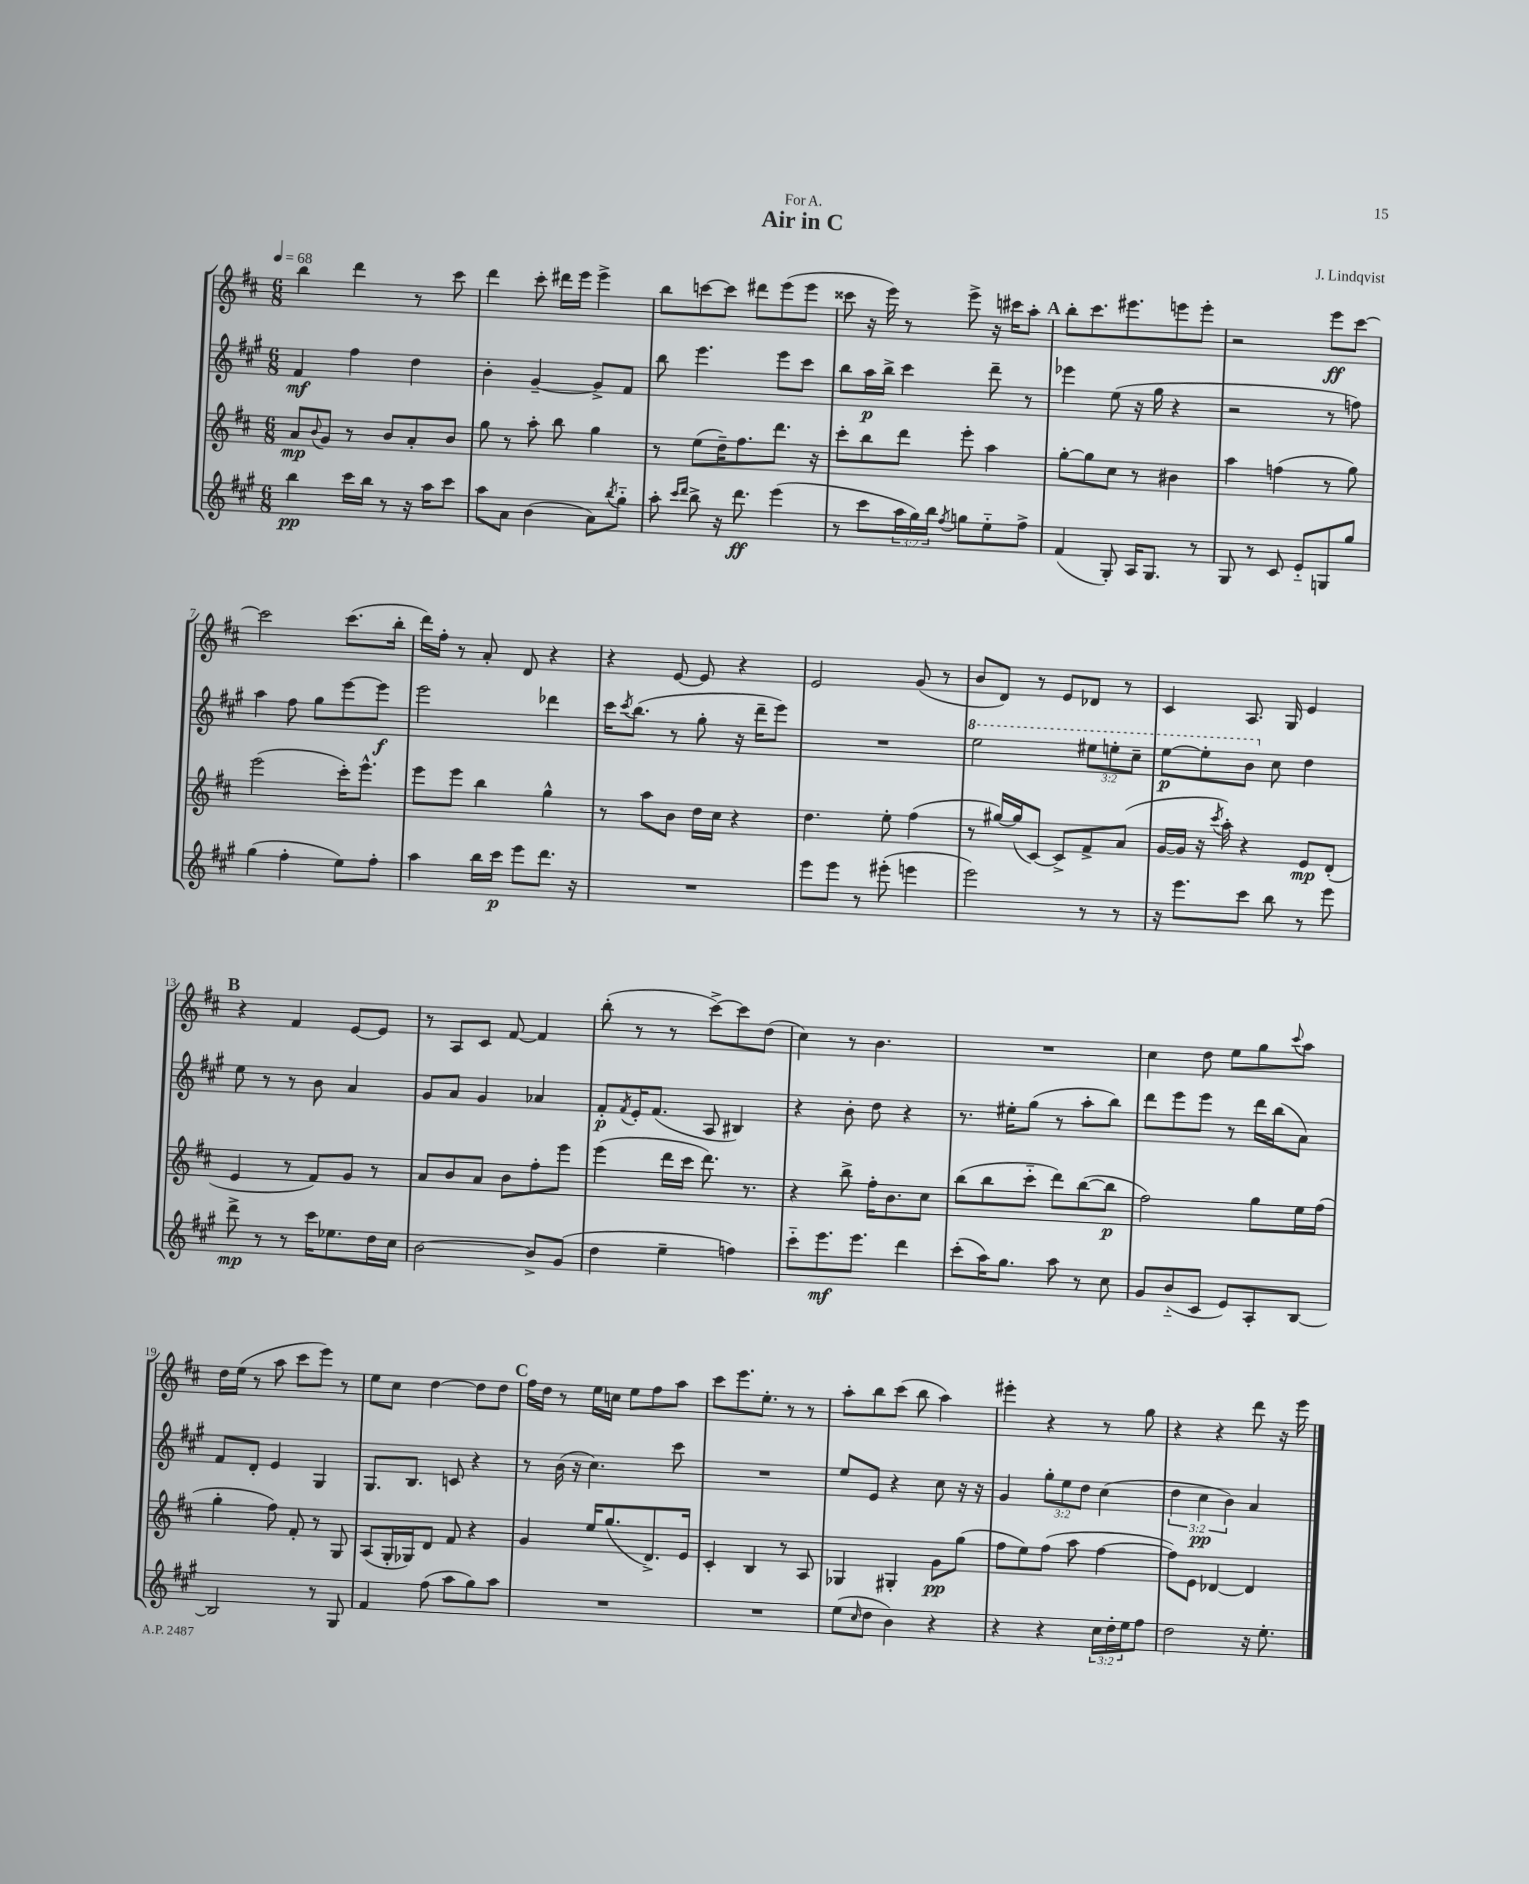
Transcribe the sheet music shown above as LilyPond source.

\header { title = "Air in C" composer = "J. Lindqvist" dedication = "For A." }
<<
\new StaffGroup <<
\new Staff = "s0" {
    \clef treble \key d \major \numericTimeSignature \time 6/8 \tempo 4 = 68
    b''4 d'''4 r8 cis'''8 |
    d'''4 cis'''8-. dis'''16 e'''16 e'''4-> |
    b''8 c'''8~ c'''8 dis'''8 e'''8( e'''8 |
    cisis'''8 r16 e'''16) r8 e'''8-> r16 cis'''16 a''8-. |
    \mark \markup { \bold "A" } b''8-. cis'''8. eis'''8. e'''8 e'''8-. |
    r2 e'''8\ff cis'''8~ |
    cis'''2 cis'''8.( b''16-. |
    d'''16) fis''16-. r8 a'8-. d'8 r4 |
    r4 e'8~ e'8 r4 |
    e'2 g'8( r8 |
    b'8 d'8) r8 e'8 des'8 r8 |
    cis'4 a8. g16 e'4 |
    \mark \markup { \bold "B" } r4 fis'4 e'8~ e'8 |
    r8 a8 cis'8 fis'8~ fis'4 |
    b''8-.( r8 r8 cis'''8~->) cis'''8 d''8( |
    cis''4) r8 b'4. |
    R2. |
    cis''4 d''8 e''8 g''8 \appoggiatura { cis'''8 } a''8 |
    d''16 e''16( r8 a''8 cis'''8 e'''8) r8 |
    e''8 cis''8 d''4~ d''8 d''8 |
    \mark \markup { \bold "C" } fis''16 d''16 r8 e''16 c''16 e''8 fis''8 a''8 |
    cis'''8 e'''8. e''8.-. r8 r8 |
    a''8-. b''8 cis'''8( b''8 a''4) |
    eis'''4-. r4 r8 g''8 |
    r4 r4 d'''8 r16 e'''16 \bar "|." |
}
\new Staff = "s1" {
    \clef treble \key a \major \numericTimeSignature \time 6/8 \override Staff.TupletNumber.text = #tuplet-number::calc-fraction-text
    fis'4\mf fis''4 d''4 |
    b'4-. gis'4~-- gis'8-> fis'8 |
    b''8 e'''4. e'''8 cis'''8 |
    b''8 a''16\p b''16-> cis'''4 d'''8-- r8 |
    \mark \markup { \bold "A" } ees'''4 e''8( r16 gis''16 r4 |
    r2 r8 f''8) |
    a''4 fis''8 gis''8 e'''8~ e'''8\f |
    e'''2 des'''4 |
    cis'''16 \acciaccatura { cis'''8 } b''8.( r8 gis''8-. r16 d'''16-- e'''8) |
    R2. |
    \ottava #1 e'''2 \tuplet 3/2 { eis'''8 e'''8-. cis'''8-- } |
    e'''8~\p e'''8-. b''8 \ottava #0 cis''8 d''4 |
    \mark \markup { \bold "B" } e''8 r8 r8 b'8 a'4 |
    gis'8 a'8 gis'4 aes'4 |
    fis'8-.\p \acciaccatura { fis'8 } e'16-. fis'8.( a8 bis4) |
    r4 b'8-. d''8 r4 |
    r8. eis''16-. gis''8( r8 a''8-. b''8) |
    d'''8 e'''8 e'''8 r8 d'''16 b''16( a'8) |
    fis'8 d'8-. e'4 gis4 |
    gis8. b8. c'8 r4 |
    \mark \markup { \bold "C" } r8 b'16( r16 cis''4.) cis'''8 |
    R2. |
    e''8 e'8 r4 cis''8 r16 r16 |
    gis'4 \tuplet 3/2 { gis''8-. e''8 d''8 } cis''4( |
    \tuplet 3/2 { d''4 cis''4\pp b'4) } a'4 \bar "|." |
}
\new Staff = "s2" {
    \clef treble \key d \major \numericTimeSignature \time 6/8
    a'8\mp \appoggiatura { b'8 } g'8 r8 b'8 a'8-. b'8 |
    g''8 r8 a''8-. b''8 g''4 |
    r8 e''8( d''16--) fis''8. d'''8. r16 |
    cis'''8-. b''8 d'''8 e'''8-. a''4 |
    \mark \markup { \bold "A" } g''8~-. g''8 cis''8 r8 bis'4 |
    a''4 f''4( r8 g''8) |
    e'''2( cis'''16-.) e'''8.-^ |
    e'''8 e'''8 b''4 g''4-^ |
    r8 a''8 b'8 d''16 cis''16 r4 |
    d''4. e''8-. fis''4( |
    r8 gis''16~) gis''16( cis'8~) cis'8-> fis'8-> a'8( |
    g'16~ g'16 r16 \acciaccatura { cis'''8 } a''16-.) r4 e'8\mp d'8-.( |
    \mark \markup { \bold "B" } e'4 r8 fis'8) g'8 r8 |
    a'8 b'8 a'8 b'8 fis''8-. e'''8 |
    e'''4( d'''16 cis'''16 d'''8.) r8. |
    r4 b''8-> fis''16-. b'8. cis''8 |
    b''8( b''8 cis'''8-_ d'''8) b''8~( b''8\p |
    fis''2) g''8 e''16 fis''16( |
    g''4-. fis''8) fis'8-. r8 g8 |
    a8( g16-. ges16) d'8 fis'8 r4 |
    \mark \markup { \bold "C" } g'4 e''16 g''8.( d'8.->) e'16 |
    cis'4-. b4 r8 a8 |
    ges4 gis4-. g'8\pp g''8( |
    fis''8 e''8) fis''8( a''8 fis''4~ |
    fis''8) e'8 des'4~ des'4 \bar "|." |
}
\new Staff = "s3" {
    \clef treble \key a \major \numericTimeSignature \time 6/8 \override Staff.TupletNumber.text = #tuplet-number::calc-fraction-text
    b''4\pp cis'''16 b''16 r8 r16 a''16 cis'''8 |
    a''8 a'8 b'4( a'8) \acciaccatura { b''8 } gis''8-_ |
    a''8-. \grace { cis'''16 d'''16 } b''8-> r16 d'''8.\ff e'''4( |
    r8 cis'''8 \tuplet 3/2 { a''16 gis''16) b''16 } \acciaccatura { fis''8 } g''8 e''8-_ fis''8-> |
    \mark \markup { \bold "A" } fis'4( gis8-.) a16 gis8. r8 |
    gis8 r8 cis'8 e'8-_ g8 gis''8 |
    gis''4( fis''4-. e''8) fis''8-. |
    a''4 b''16 cis'''16\p e'''8 d'''8. r16 |
    R2. |
    e'''8 e'''8 r8 eis'''8-.( e'''4 |
    e'''2) r8 r8 |
    r16 e'''8. cis'''8 b''8 r8 e'''8 |
    \mark \markup { \bold "B" } d'''8->\mp r8 r8 cis'''16 ees''8. d''16 cis''16 |
    b'2~ b'8-> gis'8( |
    d''4 e''4-- f''4) |
    cis'''8-_ e'''8.\mf e'''8. d'''4 |
    cis'''8-.( a''16) gis''8. a''8 r8 cis''8 |
    gis'8 b'8-_( cis'8 e'8) a8-. b8~ |
    b2 r8 gis8 |
    fis'4 fis''8( a''8 gis''8) a''8 |
    \mark \markup { \bold "C" } R2. |
    R2. |
    e''8( \grace { cis''16 } d''8 b'4) r4 |
    r4 r4 \tuplet 3/2 { cis''16 d''16-. e''16 } fis''8 |
    d''2 r16 e''8.-. \bar "|." |
}
>>
>>
